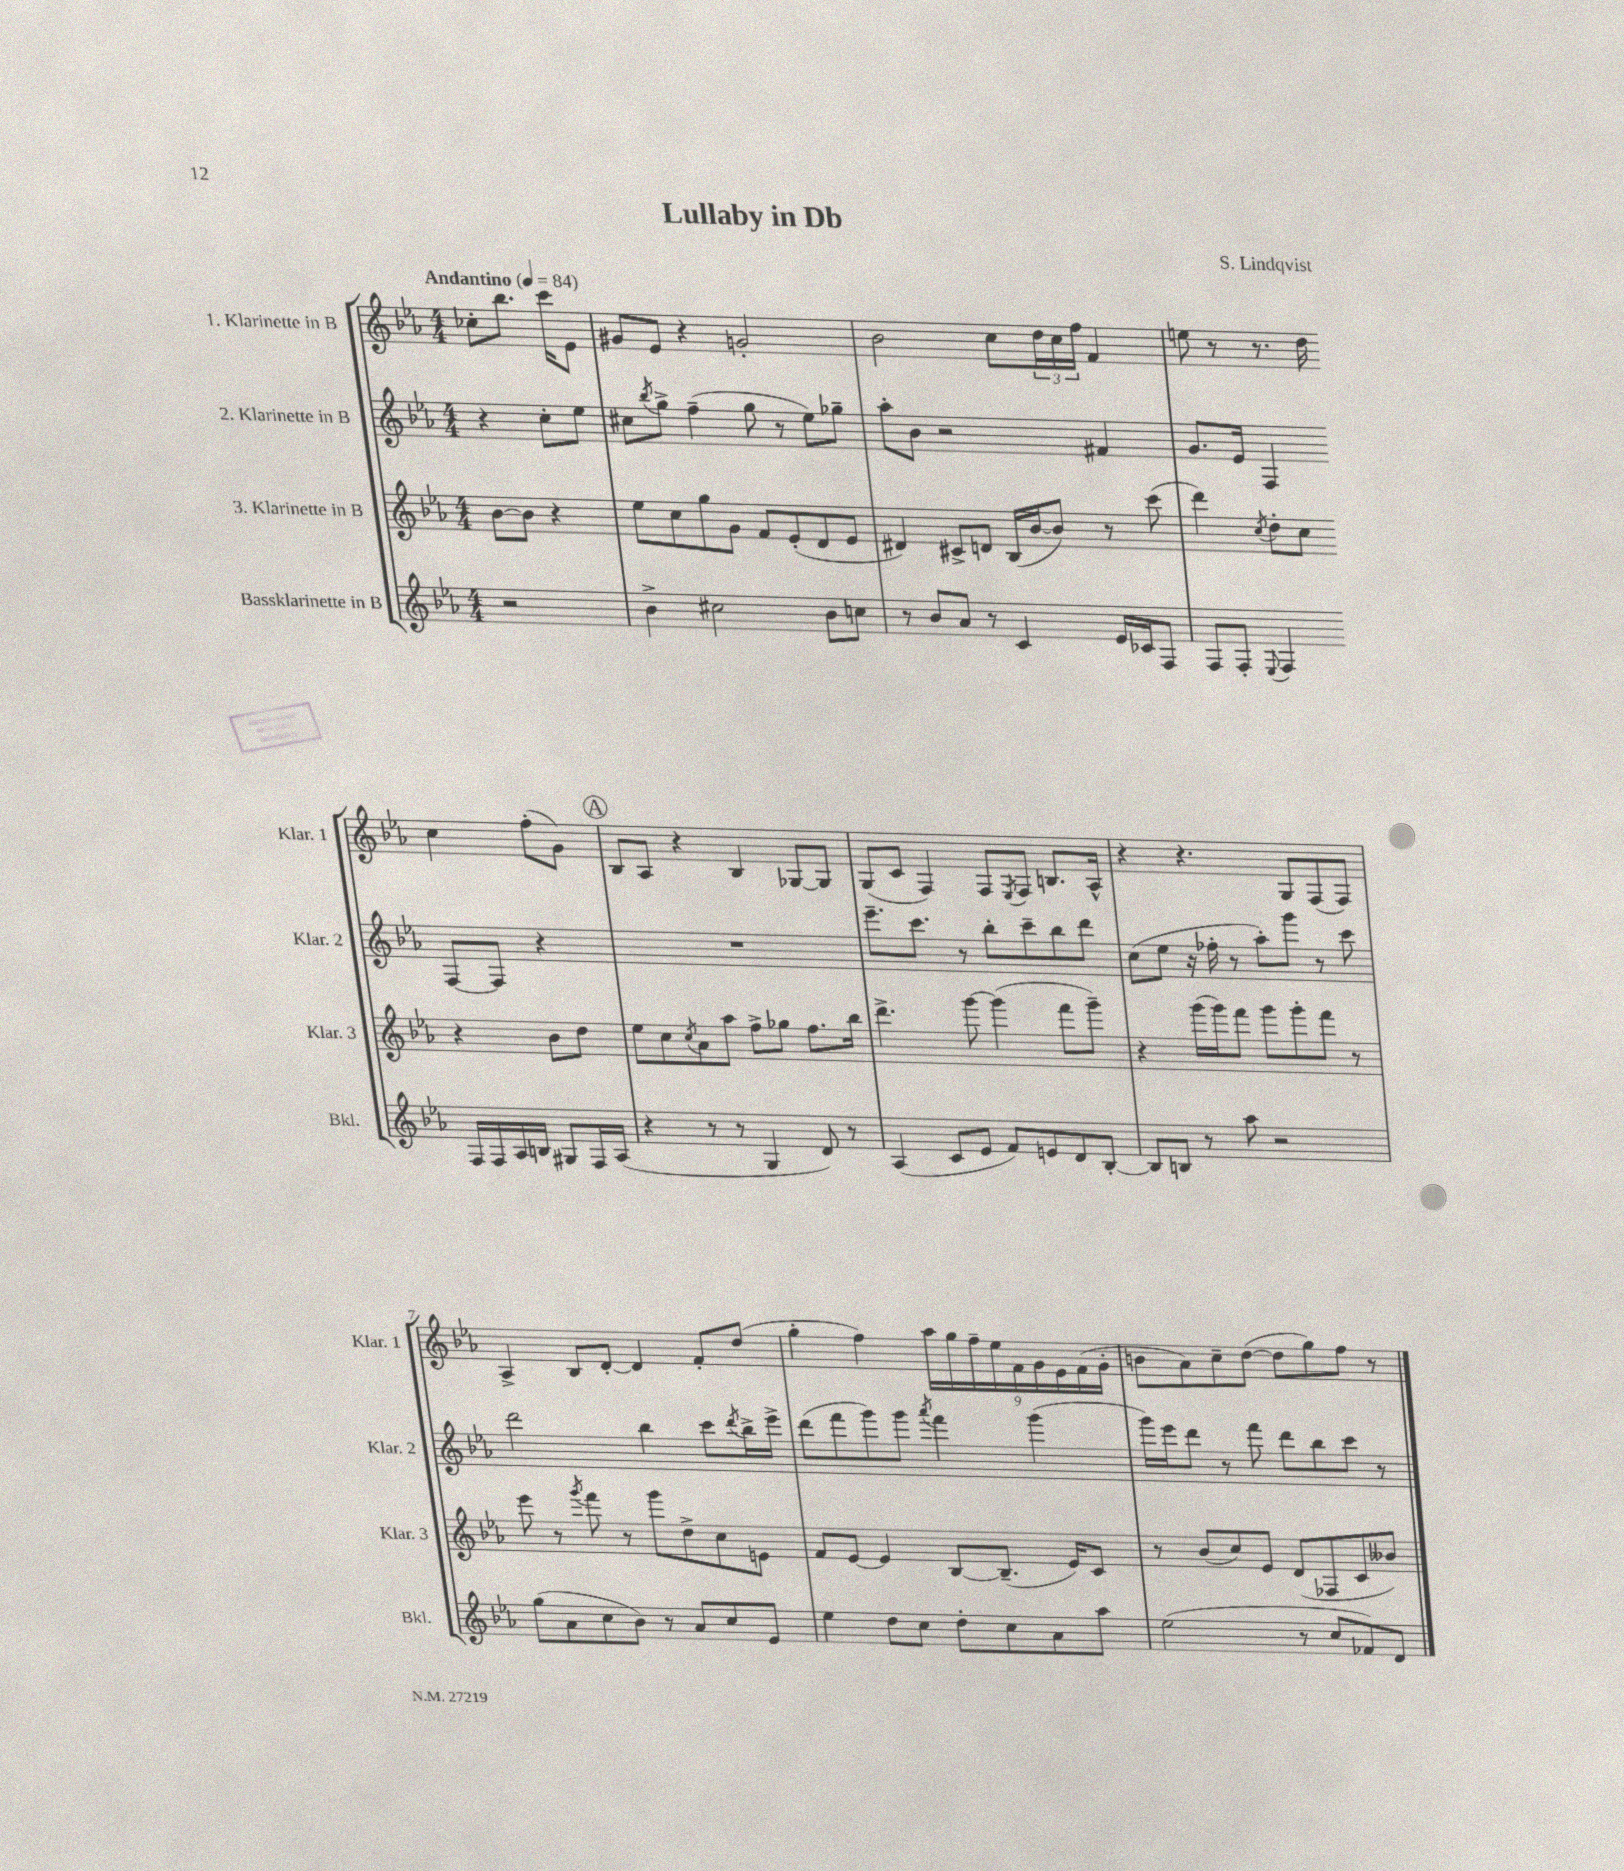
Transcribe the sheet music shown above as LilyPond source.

\header { title = "Lullaby in Db" composer = "S. Lindqvist" }
<<
\new StaffGroup <<
\new Staff = "s0" \with { instrumentName = "1. Klarinette in B" shortInstrumentName = "Klar. 1" } {
    \clef treble \key ees \major \numericTimeSignature \time 4/4 \partial 2 \tempo "Andantino" 4 = 84
    ces''8-. bes''8. c'''16 ees'8 |
    gis'8 ees'8 r4 g'2-. |
    bes'2 c''8 \tuplet 3/2 { d''16 c''16 f''16 } f'4 |
    e''8 r8 r8. d''16 c''4 f''8-.( g'8) |
    \mark \markup { \circle "A" } bes8 aes8 r4 bes4 ges8~ ges8 |
    g8( c'8 f4) f8 \acciaccatura { ees8 } f8 b8. aes16-^ |
    r4 r4. g8 f8( f8) |
    aes4-> bes8 d'8~-. d'4 f'8-. d''8( |
    g''4-. f''4) \tuplet 9/8 { aes''16 g''16 f''16-- ees''16 f'16 g'16 ees'16 f'16( g'16-. } |
    b'8 aes'8) c''8-- d''8~( d''8 g''8) f''8 r8 \bar "|." |
}
\new Staff = "s1" \with { instrumentName = "2. Klarinette in B" shortInstrumentName = "Klar. 2" } {
    \clef treble \key ees \major \numericTimeSignature \time 4/4 \partial 2
    r4 c''8-. ees''8 |
    cis''8 \acciaccatura { bes''8 } g''8-> f''4--( g''8 r8 ees''8) ges''8-- |
    aes''8-. bes'8 r2 fis'4 |
    g'8. ees'16 f4 f8~ f8 r4 |
    \mark \markup { \circle "A" } R1 |
    ees'''8.-- c'''8. r8 bes''8-. c'''8-- bes''8 d'''8 |
    c''8( ees''8 r16 fes''16-. r8 aes''8-.) g'''8 r8 c'''8 |
    d'''2 bes''4 c'''8 \acciaccatura { d'''8 } bes''16-> ees'''16-> |
    d'''8( f'''8 g'''8) g'''8 \acciaccatura { aes'''8 } f'''4 g'''4( |
    g'''16) ees'''16 d'''8 r8 f'''8 d'''8 bes''8 c'''8 r8 \bar "|." |
}
\new Staff = "s2" \with { instrumentName = "3. Klarinette in B" shortInstrumentName = "Klar. 3" } {
    \clef treble \key ees \major \numericTimeSignature \time 4/4 \partial 2
    bes'8~ bes'8 r4 |
    ees''8 c''8 g''8 g'8 f'8 ees'8-.( d'8 ees'8 |
    dis'4) cis'8-> d'8 bes16( bes'16~ bes'8) r8 c'''8( |
    d'''4) \acciaccatura { c''8 } d''8-. c''8 r4 bes'8 d''8 |
    \mark \markup { \circle "A" } ees''8 c''8 \acciaccatura { c''8 } aes'8 aes''8 f''8-> ges''8 f''8. bes''16 |
    d'''4.-> g'''8~ g'''4( f'''8 g'''8--) |
    r4 g'''16( g'''16) f'''8 g'''8 g'''8-. f'''8 r8 |
    ees'''8 r8 \acciaccatura { g'''8 } f'''8 r8 g'''8 d''8-> c''8 e'8 |
    f'8 ees'8~ ees'4 bes8~ bes8.--( ees'16) c'8 |
    r8 bes'8( c''8) ees'8 d'8( fes8 c'8 beses'8) \bar "|." |
}
\new Staff = "s3" \with { instrumentName = "Bassklarinette in B" shortInstrumentName = "Bkl." } {
    \clef treble \key ees \major \numericTimeSignature \time 4/4 \partial 2
    r2 |
    bes'4-> cis''2 bes'8 c''8 |
    r8 bes'8 aes'8 r8 c'4 ees'16 ces'16 f8 |
    f8 f8-. \appoggiatura { ees8 } f4 f16 f16 aes16 b16 gis8 f16 aes16( |
    \mark \markup { \circle "A" } r4 r8 r8 g4 d'8) r8 |
    aes4( c'8 ees'8 f'8) e'8 d'8 bes8~-. |
    bes8 b8 r8 aes''8 r2 |
    g''8( aes'8 c''8 bes'8) r8 aes'8 c''8 ees'8 |
    ees''4 d''8 c''8 d''8-. c''8 aes'8 aes''8 |
    ees''2( r8 c''8 fes'8) d'8 \bar "|." |
}
>>
>>
